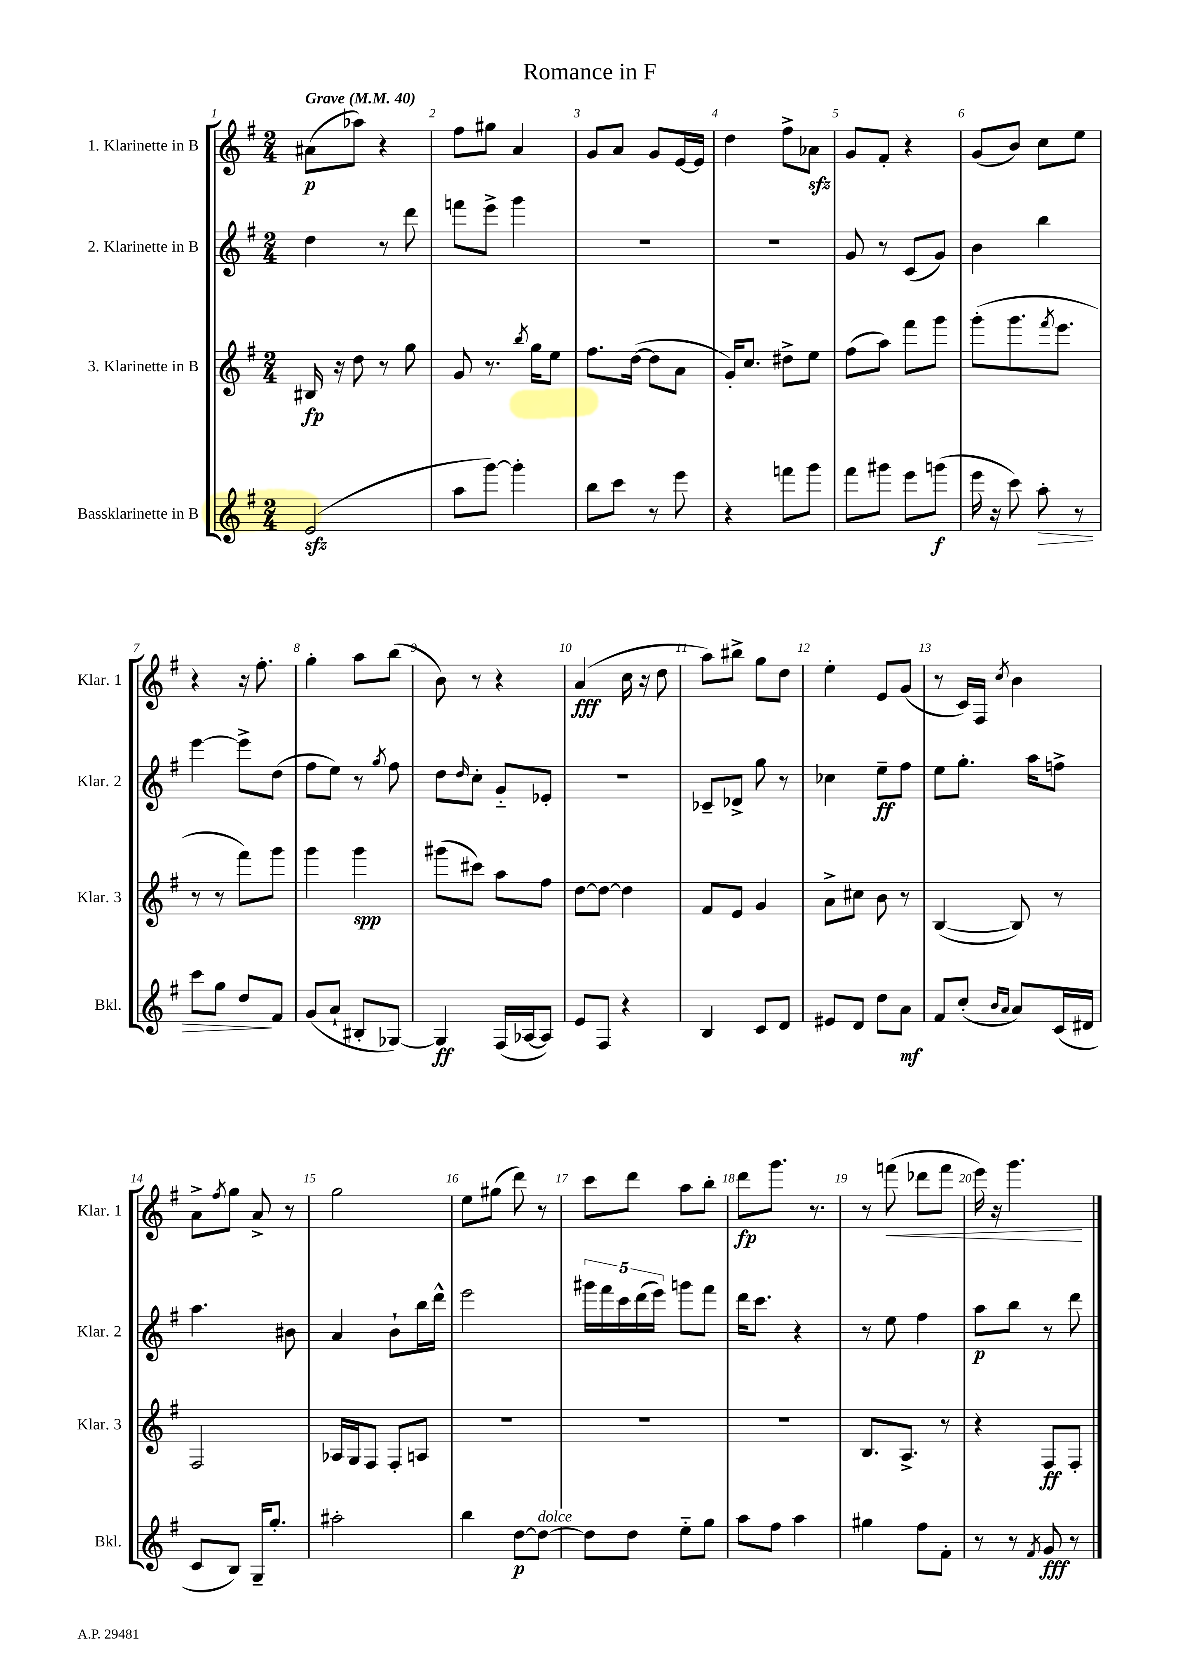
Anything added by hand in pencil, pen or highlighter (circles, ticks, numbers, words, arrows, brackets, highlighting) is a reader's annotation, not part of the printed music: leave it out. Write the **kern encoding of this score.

**kern	**kern	**kern	**kern
*staff4	*staff3	*staff2	*staff1
*clefG2	*clefG2	*clefG2	*clefG2
*k[f#]	*k[f#]	*k[f#]	*k[f#]
*M2/4	*M2/4	*M2/4	*M2/4
*MM40	*MM40	*MM40	*MM40
(2e	16B#	4dd	(8a#
.	16r	.	.
.	8dd	.	8aa-)
.	8r	8r	4r
.	8gg	8ddd	.
=	=	=	=
8aa	8g	8fff	8ff#
[8ggg)	8.r	8eee^	8gg#
4ggg']	.	4ggg	4a
.	8qbb	.	.
.	16gg	.	.
.	8ee	.	.
=	=	=	=
8bb	8.ff#	2r	8g
8ccc	.	.	8a
.	([16dd	.	.
8r	8dd]	.	8g
8eee	8a	.	[16e
.	.	.	16e]
=	=	=	=
4r	16g')	2r	4dd
.	8.cc	.	.
8fff	8dd#^	.	8ff#^
8ggg	8ee	.	8a-
=	=	=	=
8fff#	(8ff#	8g	8g
8ggg#	8aa)	8r	8f#'
8eee	8fff#	(8c	4r
(8ggg	8ggg	8g)	.
=	=	=	=
16eee	(8ggg'	4b	(8g
16r	.	.	.
8ccc)	8.ggg	.	8b)
8aa'	.	4bb	8cc
.	8qfff#	.	.
.	8.eee	.	.
8r	.	.	8ee
=	=	=	=
8ccc	8r	[4eee	4r
8gg	8r	.	.
8dd	8fff#)	8eee^]	16r
.	.	.	8.ff#'
8f#	8ggg	(8dd	.
=	=	=	=
(8g	4ggg	8ff#	4gg'
8a`	.	8ee)	.
8B#'	4ggg	8r	8aa
.	.	8qgg	.
[8G-)	.	8ff#	(8bb
=	=	=	=
4G-]	(8ggg#	8dd	8b)
.	.	16qqdd	.
.	8ccc#)	8cc'	8r
(16F#	8aa	8g'~	4r
[16A-	.	.	.
8A-])	8ff#	8e-'	.
=	=	=	=
8e	[8dd	2r	(4a
8F#	8dd_	.	.
4r	4dd]	.	16cc
.	.	.	16r
.	.	.	8dd
=	=	=	=
4B	8f#	8c-~	8aa)
.	8e	8d-^	8bb#^
8c	4g	8gg	8gg
8d	.	8r	8dd
=	=	=	=
8e#	8a^	4cc-	4ee'
8d	8cc#	.	.
8dd	8b	8ee~	8e
8a	8r	8ff#	(8g
=	=	=	=
8f#	([4B	8ee	8r
(8cc'	.	8.gg'	16c)
.	.	.	16F#
16qqb	.	.	.
16qqa	.	.	8qcc
8a)	8B])	.	4b
.	.	16aa	.
(16c	8r	8ff^	.
16d#	.	.	.
=	=	=	=
8c	2F#	4.aa	8a^
.	.	.	8qff#
8B)	.	.	8gg
16G~	.	.	8a^
8.gg'	.	.	.
.	.	8b#	8r
=	=	=	=
2aa#'	16A-	4a	2gg
.	16G	.	.
.	8F#	.	.
.	8F#'	8b`	.
.	8A	16bb	.
.	.	16ddd^^	.
=	=	=	=
4bb	2r	2eee	8ee
.	.	.	(8gg#
[8dd	.	.	8ddd)
8dd_	.	.	8r
=	=	=	=
8dd]	2r	20ggg#	8ccc
.	.	20fff#	.
.	.	20ccc	.
8dd	.	.	8ddd
.	.	(20ddd	.
.	.	20eee)	.
8ee'~	.	8ggg	8aa
8gg	.	8fff#	8bb'
=	=	=	=
8aa	2r	16ddd	8ddd
.	.	8.ccc	.
8ff#	.	.	8.ggg
4aa	.	4r	.
.	.	.	8.r
=	=	=	=
4gg#	8.B	8r	8r
.	.	8ee	(8fff
.	8.A^	.	.
8ff#	.	4ff#	8ddd-
8f#'	8r	.	8fff
=	=	=	=
8r	4r	8aa	16eee)
.	.	.	16r
8r	.	8bb	4.ggg
8qf#	.	.	.
8g	8F#	8r	.
8r	8F#'	8ddd	.
==	==	==	==
*-	*-	*-	*-
